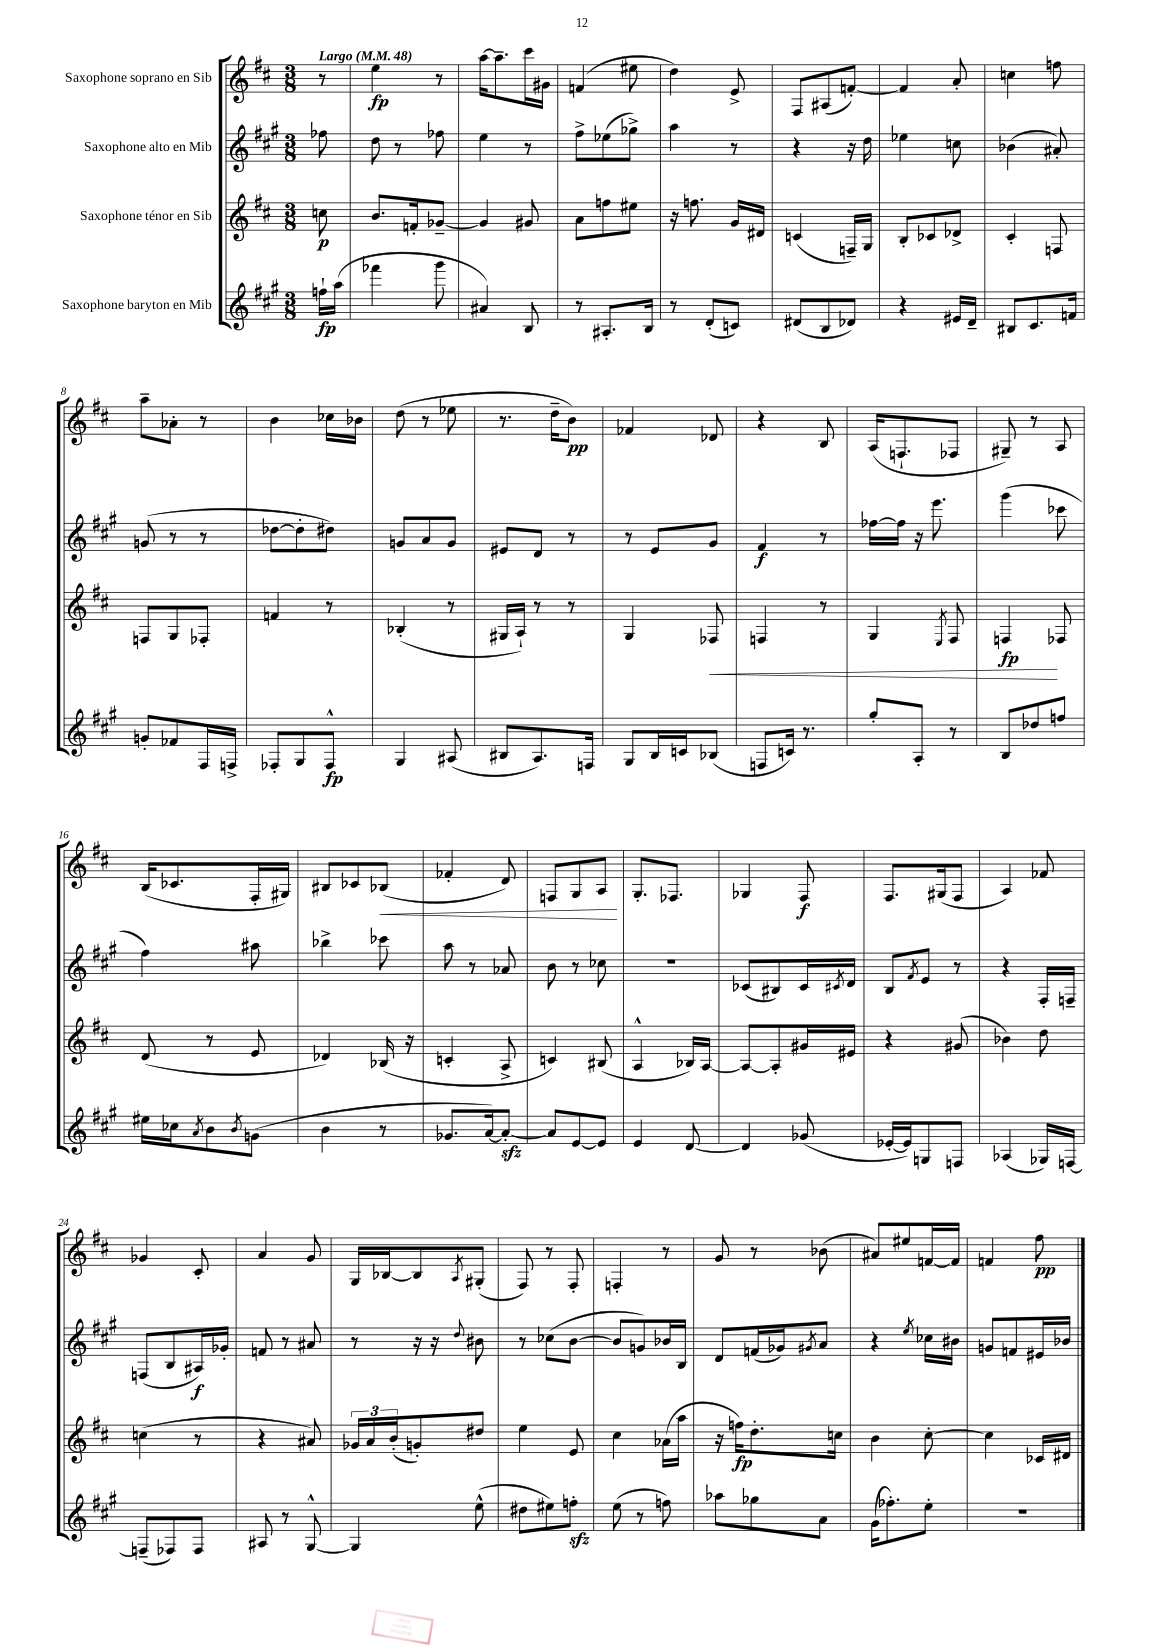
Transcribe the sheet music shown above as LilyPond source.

<<
\new StaffGroup <<
\new Staff = "s0" \with { instrumentName = "Saxophone soprano en Sib" } {
    \clef treble \key d \major \numericTimeSignature \time 3/8 \partial 8 \tempo "Largo" 4 = 48
    r8 |
    e''4\fp r8 |
    a''16~ a''8.-- cis'''16 gis'16 |
    f'4( eis''8 |
    d''4) e'8-> |
    fis8 ais8( f'8~-.) |
    f'4 a'8-. |
    c''4 f''8 |
    a''8-- aes'8-. r8 |
    b'4 ces''16 bes'16 |
    d''8( r8 ees''8 |
    r8. d''16-- b'8\pp) |
    fes'4 des'8 |
    r4 b8 |
    a16( f8.-! fes8 |
    gis8--) r8 a8 |
    b16( ces'8. fis16-. gis16) |
    bis8 ces'8 bes8\<( |
    fes'4-. d'8) |
    f8 g8 a8\! |
    g8.-. fes8. |
    ges4 fis8\f |
    fis8. gis16( fis8 |
    a4) fes'8 |
    ges'4 cis'8-. |
    a'4 g'8 |
    g16 bes16~ bes8 \acciaccatura { a8 } gis8-.( |
    fis8) r8 fis8-. |
    f4-. r8 |
    g'8 r8 bes'8( |
    ais'8) eis''8 f'16~ f'16 |
    f'4 fis''8\pp \bar "|." |
}
\new Staff = "s1" \with { instrumentName = "Saxophone alto en Mib" } {
    \clef treble \key a \major \numericTimeSignature \time 3/8 \partial 8
    fes''8 |
    d''8 r8 fes''8 |
    e''4 r8 |
    fis''8-> ees''8( ges''8->) |
    a''4 r8 |
    r4 r16 d''16 |
    ees''4 c''8 |
    bes'4( ais'8-.) |
    g'8( r8 r8 |
    des''8~ des''8-. dis''8) |
    g'8 a'8 g'8 |
    eis'8 d'8 r8 |
    r8 e'8 gis'8 |
    fis'4\f r8 |
    fes''16~ fes''16 r16 e'''8. |
    gis'''4( ces'''8 |
    fis''4) ais''8 |
    bes''4-> ces'''8 |
    a''8 r8 aes'8 |
    b'8 r8 ces''8 |
    R4. |
    ces'8( bis8) ces'16 \acciaccatura { cis'8 } d'16 |
    b8 \acciaccatura { fis'8 } e'8 r8 |
    r4 fis16-. f16-- |
    f8( b8 ais16\f) ges'16-. |
    f'8 r8 ais'8 |
    r8 r16 r16 \appoggiatura { d''8 } bis'8 |
    r8 ces''8( b'8~ |
    b'8 g'8) bes'16 b16 |
    d'8 f'16( ges'16) \acciaccatura { gis'8 } a'8 |
    r4 \acciaccatura { e''8 } ces''16 bis'16 |
    g'8 f'8 eis'16 bes'16 \bar "|." |
}
\new Staff = "s2" \with { instrumentName = "Saxophone ténor en Sib" } {
    \clef treble \key d \major \numericTimeSignature \time 3/8 \partial 8
    c''8\p |
    b'8. f'16-. ges'8~-- |
    ges'4 gis'8 |
    a'8 f''8 eis''8 |
    r16 f''8. g'16 dis'16 |
    c'4( f16--) g16 |
    b8-. ces'8 des'8-> |
    cis'4-. f8 |
    f8 g8 fes8-. |
    f'4 r8 |
    bes4-.( r8 |
    gis16 a16-!) r8 r8 |
    g4 fes8\< |
    f4 r8 |
    g4 \acciaccatura { e8 } fis8 |
    f4\fp\! fes8 |
    d'8( r8 e'8 |
    des'4) bes16( r16 |
    c'4-. a8-> |
    c'4) bis8( |
    a4-^ bes16) a16~ |
    a8~ a8-. gis'16 eis'16 |
    r4 gis'8( |
    bes'4) d''8 |
    c''4( r8 |
    r4 ais'8) |
    \tuplet 3/2 { ges'16 a'16 b'16-.( } g'8-.) dis''8 |
    e''4 e'8 |
    cis''4 aes'16( a''16 |
    r16 f''16\fp) d''8.-. c''16 |
    b'4 cis''8~-. |
    cis''4 ces'16 dis'16 \bar "|." |
}
\new Staff = "s3" \with { instrumentName = "Saxophone baryton en Mib" } {
    \clef treble \key a \major \numericTimeSignature \time 3/8 \partial 8
    f''16-!\fp a''16( |
    fes'''4 gis'''8 |
    ais'4) b8 |
    r8 ais8.-. b16 |
    r8 d'8-.( c'8) |
    dis'8( b8 des'8) |
    r4 eis'16 d'16-- |
    bis8 cis'8. f'16 |
    g'8-. fes'8 fis16 f16-> |
    fes8-. gis8 fes8-^\fp |
    gis4 ais8( |
    bis8 a8.) f16 |
    gis8 b16 c'16 bes8( |
    f8 c'16) r8. |
    gis''8-. a8-. r8 |
    b8 des''8 f''8 |
    eis''16 ces''16 \acciaccatura { a'8 } b'8 \acciaccatura { b'8 } g'8( |
    b'4 r8 |
    ges'8. a'16~) a'8~-.\sfz |
    a'8 e'8~ e'8 |
    e'4 d'8~ |
    d'4 ges'8( |
    ees'16~-. ees'16) g8 f8 |
    aes4( ges16) f16~ |
    f8--( fes8) fes8 |
    ais8 r8 gis8~-^ |
    gis4 e''8-^( |
    dis''8 eis''8) f''8-.\sfz |
    e''8( r8 f''8) |
    aes''8 ges''8 a'8 |
    gis'16( fes''8.-.) e''8-. |
    r4. \bar "|." |
}
>>
>>
